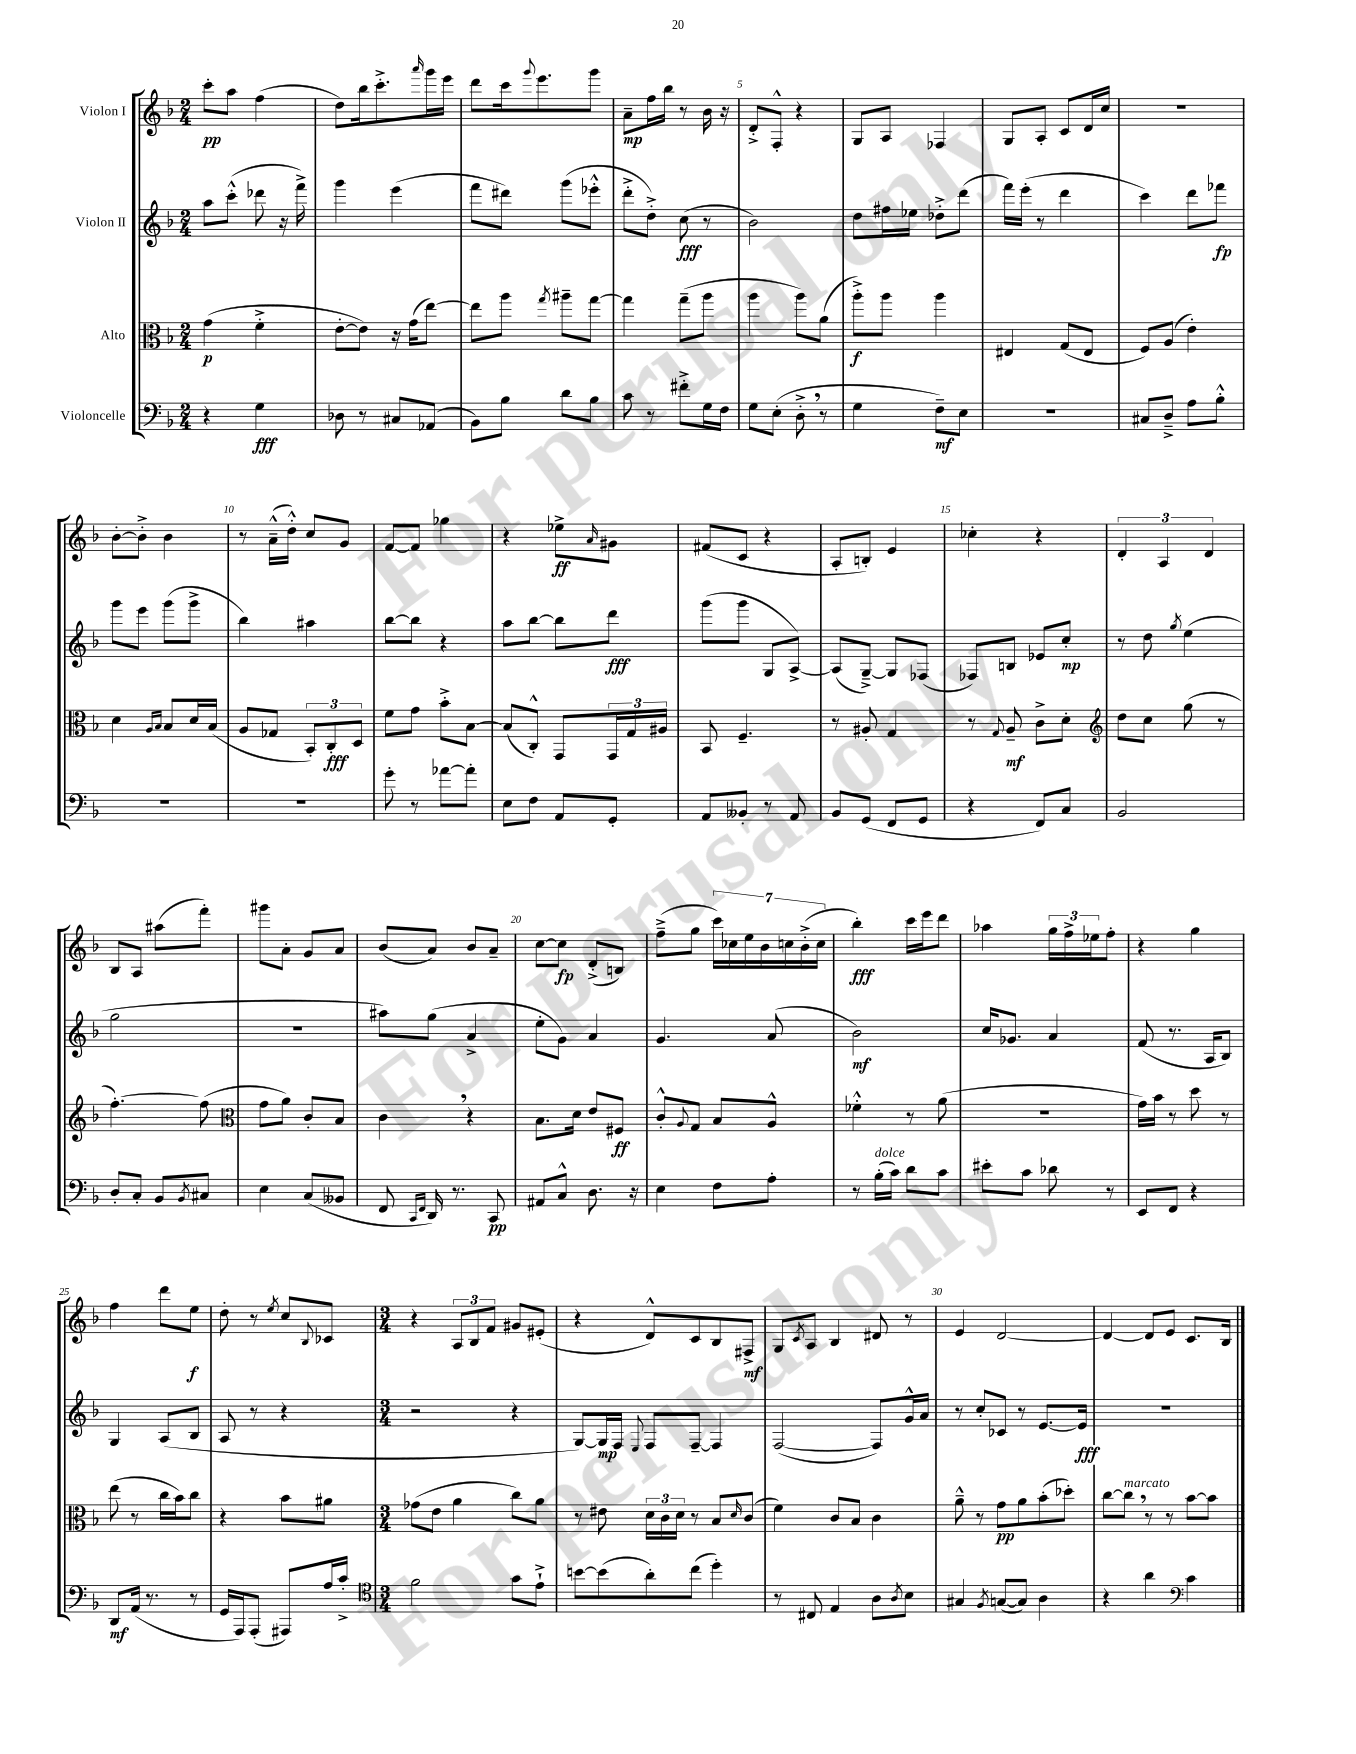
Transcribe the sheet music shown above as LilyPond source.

<<
\new StaffGroup <<
\new Staff = "s0" \with { instrumentName = "Violon I" } {
    \clef treble \key f \major \numericTimeSignature \time 2/4
    c'''8-.\pp a''8 f''4( |
    d''8) bes''16 c'''8.-.-> \grace { a'''16 } g'''16 e'''16 |
    d'''8 c'''16 \appoggiatura { g'''8 } e'''8. g'''8 |
    a'8--\mp f''16 bes''16 r8 bes'16 r16 |
    d'8-.-> f8-.-^ r4 |
    g8 a8 fes4 |
    g8 a8-. c'8 d'16 c''16 |
    R2 |
    bes'8~-. bes'8-.-> bes'4 |
    r8 a'16---^( d''16-.-^) c''8 g'8 |
    f'8~ f'8 ges''4 |
    r4 ees''8->\ff \grace { a'16 } gis'8 |
    fis'8( c'8 r4 |
    a8-. b8-.) e'4 |
    ces''4-. r4 |
    \tuplet 3/2 { d'4-. a4 d'4 } |
    bes8 a8 ais''8( f'''8-.) |
    gis'''8 a'8-. g'8 a'8 |
    bes'8( a'8) bes'8 a'8-- |
    c''8~ c''8\fp d'8-.->( b8) |
    f''8--->( g''8 \tuplet 7/4 { c'''16) ces''16 e''16 bes'16 c''16 bes'16-.->( c''16 } |
    bes''4-.\fff) c'''16 e'''16 d'''8 |
    aes''4 \tuplet 3/2 { g''16 f''16-> ees''16 } f''8-. |
    r4 g''4 |
    f''4 d'''8 e''8\f |
    d''8-. r8 \acciaccatura { e''8 } c''8 \appoggiatura { bes8 } ces'8 |
    \numericTimeSignature \time 3/4 r4 \tuplet 3/2 { a8 bes8 f'8 } gis'8 eis'8-.( |
    r4 d'8-^) c'8 bes8 fis8->\mf |
    g8 \acciaccatura { c'8 } a8 bes4 dis'8 r8 |
    e'4 d'2~ |
    d'4~ d'8 e'8 c'8. bes16 \bar "|." |
}
\new Staff = "s1" \with { instrumentName = "Violon II" } {
    \clef treble \key f \major \numericTimeSignature \time 2/4
    a''8 c'''8-.-^( des'''8 r16 f'''16->) |
    g'''4 e'''4( |
    f'''8 dis'''8) g'''8( ees'''8-.-^ |
    d'''8-.-> d''8-.->) c''8\fff( r8 |
    bes'2) |
    d''8 fis''16 ees''16 des''8-.-> d'''8( |
    f'''16) e'''16-.( r8 d'''4 |
    c'''4) d'''8 fes'''8\fp |
    g'''8 e'''8 g'''8( g'''8-> |
    bes''4) ais''4 |
    bes''8~ bes''8 r4 |
    a''8 bes''8~ bes''8 d'''8\fff |
    g'''8( g'''8 g8 a8~->) |
    a8( g8~--->) g8 fes8( |
    fes8) b8 ees'8 c''8-.\mp |
    r8 d''8 \acciaccatura { g''8 } e''4( |
    g''2 |
    R2 |
    ais''8) g''8( a'4-> |
    e''8-. g'8) a'4 |
    g'4. a'8( |
    bes'2\mf) |
    c''16 ges'8. a'4 |
    f'8( r8. a16 bes8) |
    g4 a8( bes8 |
    a8 r8 r4 |
    \numericTimeSignature \time 3/4 r2 r4 |
    g8~) g16\mp f16 \appoggiatura { e8 } f8 f8~-- f4 |
    f2~( f8) g'16-^ a'16 |
    r8 c''8-. ces'8 r8 e'8.~ e'16\fff |
    R2. \bar "|." |
}
\new Staff = "s2" \with { instrumentName = "Alto" } {
    \clef alto \key f \major \numericTimeSignature \time 2/4
    g'4\p( f'4-.-> |
    e'8~-. e'8) r16 g'16( e''8~) |
    e''8 a''8 \acciaccatura { g''8 } ais''8-- g''8~ |
    g''4 g''8--( a''8 |
    a''4 a''8) a'8( |
    a''8-.->\f) a''8 a''4 |
    eis4 g8( eis8 |
    f8) a8( e'4-.) |
    d'4 \grace { a16 bes16 } bes8 d'16 bes16( |
    a8 ges8 \tuplet 3/2 { bes,8-.) c8-.\fff d8 } |
    f'8 g'8 bes'8-.-> bes8~ |
    bes8( c8-.-^) g,8 \tuplet 3/2 { g,16 g16 ais16 } |
    bes,8 f4.-- |
    r8 ais8-. g4 |
    r8 \appoggiatura { g8 } a8--\mf c'8-> d'8-. |
    \clef treble d''8 c''8 g''8( r8 |
    f''4.~-.) f''8( |
    \clef alto g'8 a'8) c'8-. bes8 |
    c'4 \breathe r4 |
    bes8. d'16 e'8 fis8\ff |
    c'8-.-^ \appoggiatura { a8 } g8 bes8 a8-^ |
    fes'4-.-^ r8 a'8( |
    R2 |
    g'16) bes'16 r8 d''8 r8 |
    e''8( r8 c''16 bes'16) c''8 |
    r4 bes'8 ais'8 |
    \numericTimeSignature \time 3/4 ges'8( e'8 a'4 c''8) a'8 |
    r8 eis'8 \tuplet 3/2 { d'16 c'16 d'16 } r8 bes8 \grace { d'16 } c'8( |
    f'4) c'8 bes8 c'4 |
    a'8---^ r8 g'8\pp a'8 bes'8-.( des''8-.) |
    c''8~ c''8^\markup { \italic "marcato" } \breathe r8 r8 bes'8~ bes'8 \bar "|." |
}
\new Staff = "s3" \with { instrumentName = "Violoncelle" } {
    \clef bass \key f \major \numericTimeSignature \time 2/4
    r4 g4\fff |
    des8 r8 cis8 aes,8( |
    bes,8) bes8 d'8 bes8 |
    c'8 r8 fis'8-.-> g16 f16 |
    g8 e8-.( d8-.-> \breathe r8 |
    g4 f8--\mf) e8 |
    R2 |
    cis8 d8---> a8 bes8-.-^ |
    R2 |
    R2 |
    g'8-. r8 aes'8~ aes'8-. |
    e8 f8 a,8 g,8-. |
    a,8 beses,8-. r8 a,8 |
    bes,8 g,8( f,8 g,8 |
    r4 f,8) c8 |
    bes,2 |
    d8-. c8-. bes,8 \acciaccatura { bes,8 } cis8 |
    e4 c8( beses,8 |
    f,8 \grace { c,16 f,16 } d,16) r8. c,8\pp |
    ais,8 c8-^ d8. r16 |
    e4 f8 a8-. |
    r8 bes16-.^\markup { \italic "dolce" }( c'16) d'8 c'8 |
    eis'8-. c'8 des'8 r8 |
    e,8 f,8 r4 |
    d,8\mf a,16( r8. r8 |
    g,16 a,,16) a,,8-.( ais,,8) a16 c'16-.-> |
    \numericTimeSignature \time 3/4 \clef tenor f'2 g'8 e'8-!-> |
    b'8~ b'8( a'8-.) c''8( d''4-.) |
    r8 cis8 e4 a8 \acciaccatura { a8 } bes8 |
    gis4 \acciaccatura { f8 } g8~( g8) a4 |
    r4 a'4 \clef bass c'4 \bar "|." |
}
>>
>>
\layout { \context { \Score \override BarNumber.break-visibility = ##(#f #t #t) barNumberVisibility = #(every-nth-bar-number-visible 5) } }
